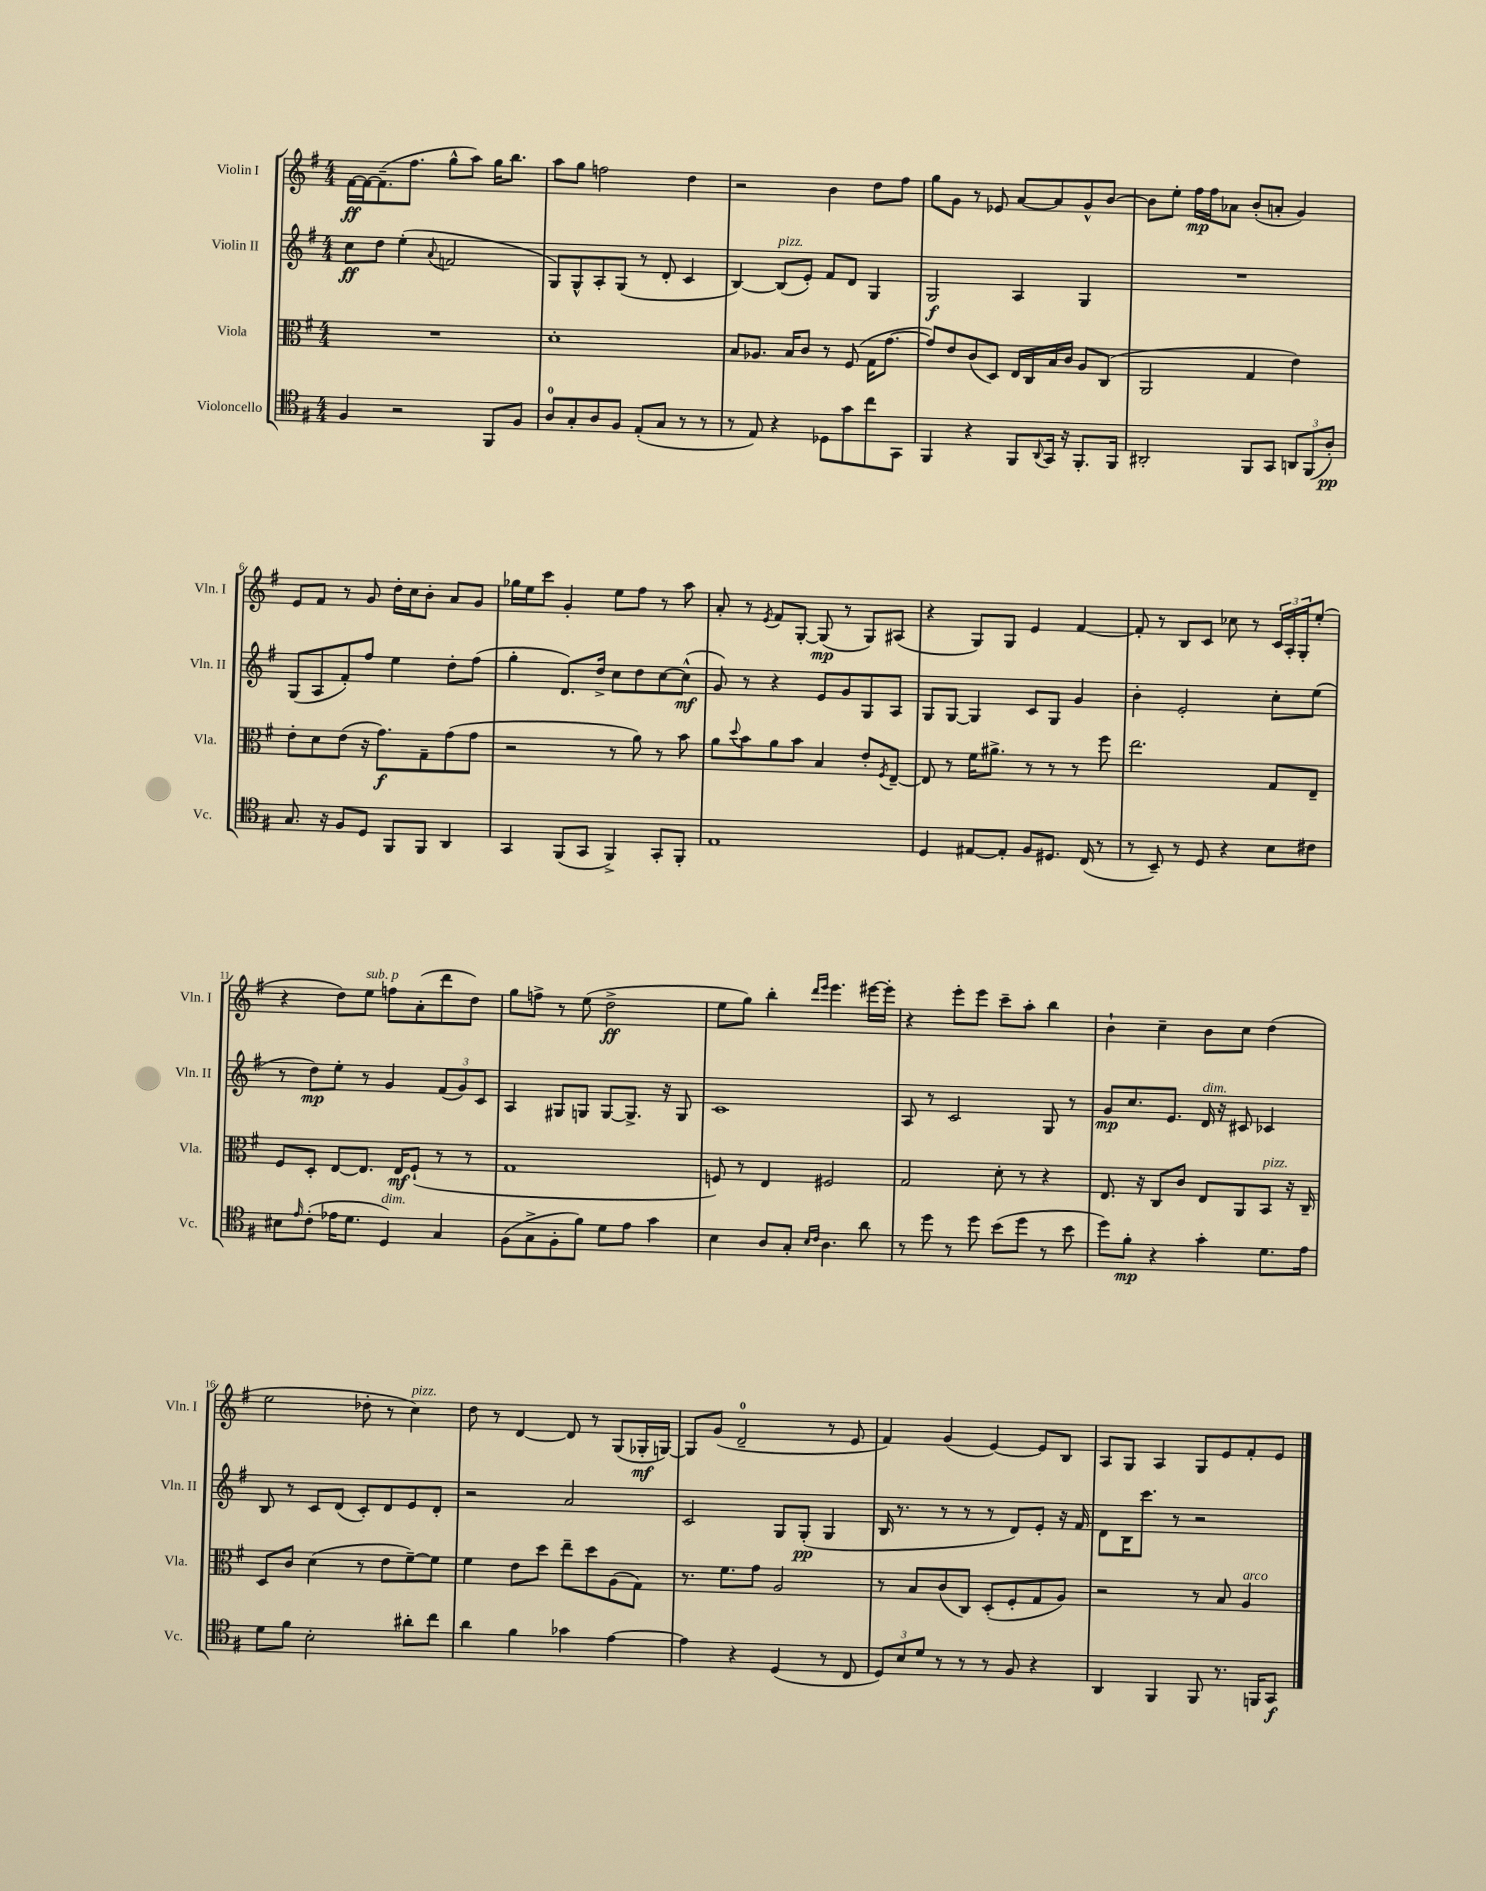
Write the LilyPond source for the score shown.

<<
\new StaffGroup <<
\new Staff = "s0" \with { instrumentName = "Violin I" shortInstrumentName = "Vln. I" } {
    \clef treble \key g \major \numericTimeSignature \time 4/4
    fis'16~\ff fis'16~ fis'8.--( fis''8. g''8-^ a''8) g''16 b''8. |
    a''8 g''8 f''2 d''4 |
    r2 b'4 d''8 fis''8 |
    g''8 g'8 r8 ees'8 a'8~ a'8 g'8-^ b'8~ |
    b'8 e''8-. fis''16\mp fis''16 aes'8 b'8-.( a'8-. g'4) |
    e'8 fis'8 r8 g'8 d''16-. c''16 b'8-. a'8 g'8 |
    ges''16 e''16 c'''8 g'4-. e''8 fis''8 r8 a''8 |
    a'8-. r8 \acciaccatura { e'8 } fis'8 g8~-. g8\mp( r8 g8) ais8( |
    r4 g8) g8 e'4 fis'4~ |
    fis'8-. r8 b8 c'8 ces''8 r8 \tuplet 3/2 { c'16 a16-. g16-. } e''8-.( |
    r4 d''8) e''8^\markup { \italic "sub. p" } f''8 a'8-.( d'''8 d''8) |
    g''8 f''8-> r8 e''8( d''2->\ff |
    e''8 g''8) b''4-. \grace { d'''16 e'''16 } e'''4. eis'''16~ eis'''16-. |
    r4 e'''8-. e'''8 c'''8-- a''8-. b''4 |
    b'4-! c''4-- b'8 c''8 d''4( |
    e''2 des''8-. r8 c''4^\markup { \italic "pizz." }) |
    d''8 r8 d'4~ d'8 r8 g8( ges16-.\mf g16~) |
    g8 g'8( d'2-0-- r8 e'8 |
    fis'4) g'4( e'4~) e'8 b8 |
    a8 g8 a4 g8 e'8 fis'8-. e'8 \bar "|." |
}
\new Staff = "s1" \with { instrumentName = "Violin II" shortInstrumentName = "Vln. II" } {
    \clef treble \key g \major \numericTimeSignature \time 4/4
    c''8\ff d''8 e''4-.( \appoggiatura { a'8 } f'2 |
    g8) g8-^ a8-. g8( r8 d'8-. c'4 |
    b4~) b8^\markup { \italic "pizz." }( e'8-.) fis'8 d'8 g4 |
    g2\f a4 g4 |
    R1 |
    g8( a8 fis'8-.) fis''8 e''4 d''8-. fis''8( |
    g''4-. d'8.) d''16-> c''8 d''8 c''8~ c''8-^\mf( |
    g'8) r8 r4 e'8 g'8 g8 a8 |
    g8 g8~ g4 c'8 g8 g'4 |
    b'4-. e'2-. c''8-. e''8( |
    r8 d''8\mp) e''8-. r8 g'4 \tuplet 3/2 { fis'8( g'8) c'8 } |
    a4 gis8 g8 g8~ g8.-> r16 g8 |
    c'1 |
    a8 r8 c'2 g8 r8 |
    g'8\mp c''8. e'8. d'16^\markup { \italic "dim." } r16 cis'8 ces'4 |
    b8 r8 c'8 d'8( c'8-.) d'8 e'8 d'8-. |
    r2 a'2 |
    c'2 g8 g8-.\pp( g4 |
    b16 r8. r8 r8 r8 d'8) e'8-. r16 fis'16 |
    d'8 b16 c'''8. r8 r2 \bar "|." |
}
\new Staff = "s2" \with { instrumentName = "Viola" shortInstrumentName = "Vla." } {
    \clef alto \key g \major \numericTimeSignature \time 4/4
    R1 |
    d'1-. |
    b8 aes8. b16 c'8 r8 fis8( g16 g'8.~ |
    g'8) e'8 c'8( d8) e16 c16 b16 c'16 a8 c8( |
    a,2 g4 e'4) |
    e'8-. d'8 e'8( r16 g'8.\f) g8-- g'8( g'8 |
    r2 r8 a'8) r8 b'8 |
    a'8 \appoggiatura { d''8 } b'8 a'8 b'8 b4 e'8-. \acciaccatura { fis8 } e8~-- |
    e8 r8 fis'16 ais'8.-> r8 r8 r8 fis''8 |
    e''2. g8 e8-- |
    fis8 d8-. e8~ e8. e16\mf fis8-!( r8 r8 |
    g1 |
    f8) r8 e4 fis2 |
    g2 d'8-. r8 r4 |
    e8. r16 c8 c'8 e8 a,8 b,8^\markup { \italic "pizz." } r16 c16-- |
    d8 c'8 d'4( r8 e'8 fis'8~--) fis'8 |
    fis'4 e'8 d''8 e''8-- d''8 a8( g8) |
    r8. fis'8. g'8 a2 |
    r8 b8 c'8( c8) d8-.( fis8-. g8 a8) |
    r2 r8 b8 a4^\markup { \italic "arco" } \bar "|." |
}
\new Staff = "s3" \with { instrumentName = "Violoncello" shortInstrumentName = "Vc." } {
    \clef tenor \key g \major \numericTimeSignature \time 4/4
    fis4 r2 fis,8 fis8 |
    a8-0 g8-. a8 fis8 e8-.( g8 r8 r8 |
    r8 e8) r4 des8 g'8 c''8 g,8 |
    fis,4 r4 fis,8 \appoggiatura { a,8 } g,16 r16 fis,8.-. fis,16 |
    ais,2-. fis,8 g,8 \tuplet 3/2 { a,8 fis,8( a8-.\pp) } |
    g8. r16 fis8 d8 fis,8 fis,8 a,4 |
    g,4 fis,8( g,8 fis,4->) g,8-. fis,8-. |
    e1 |
    d4 eis8~ eis8-. fis8 dis8. c16( r8 |
    r8 b,8--) r8 d8 r4 b8 cis'8 |
    bis8 \grace { e'16 } c'8-.( ees'16 d'8. d4^\markup { \italic "dim." }) g4 |
    fis8( g8-> fis8-. fis'8) d'8 e'8 g'4 |
    b4 a8 g8-. \grace { b16 c'16 } a4. a'8 |
    r8 d''8 r8 d''8 b'8( d''8 r8 b'8 |
    d''8) fis'8-.\mp r4 g'4-. d'8. e'16 |
    d'8 fis'8 b2-. ais'8-. c''8 |
    a'4 fis'4 ges'4 e'4~ |
    e'4 r4 d4( r8 c8 |
    \tuplet 3/2 { d8) b8 d'8 } r8 r8 r8 fis8 r4 |
    a,4 fis,4 fis,8 r8. f,16 g,8\f \bar "|." |
}
>>
>>
